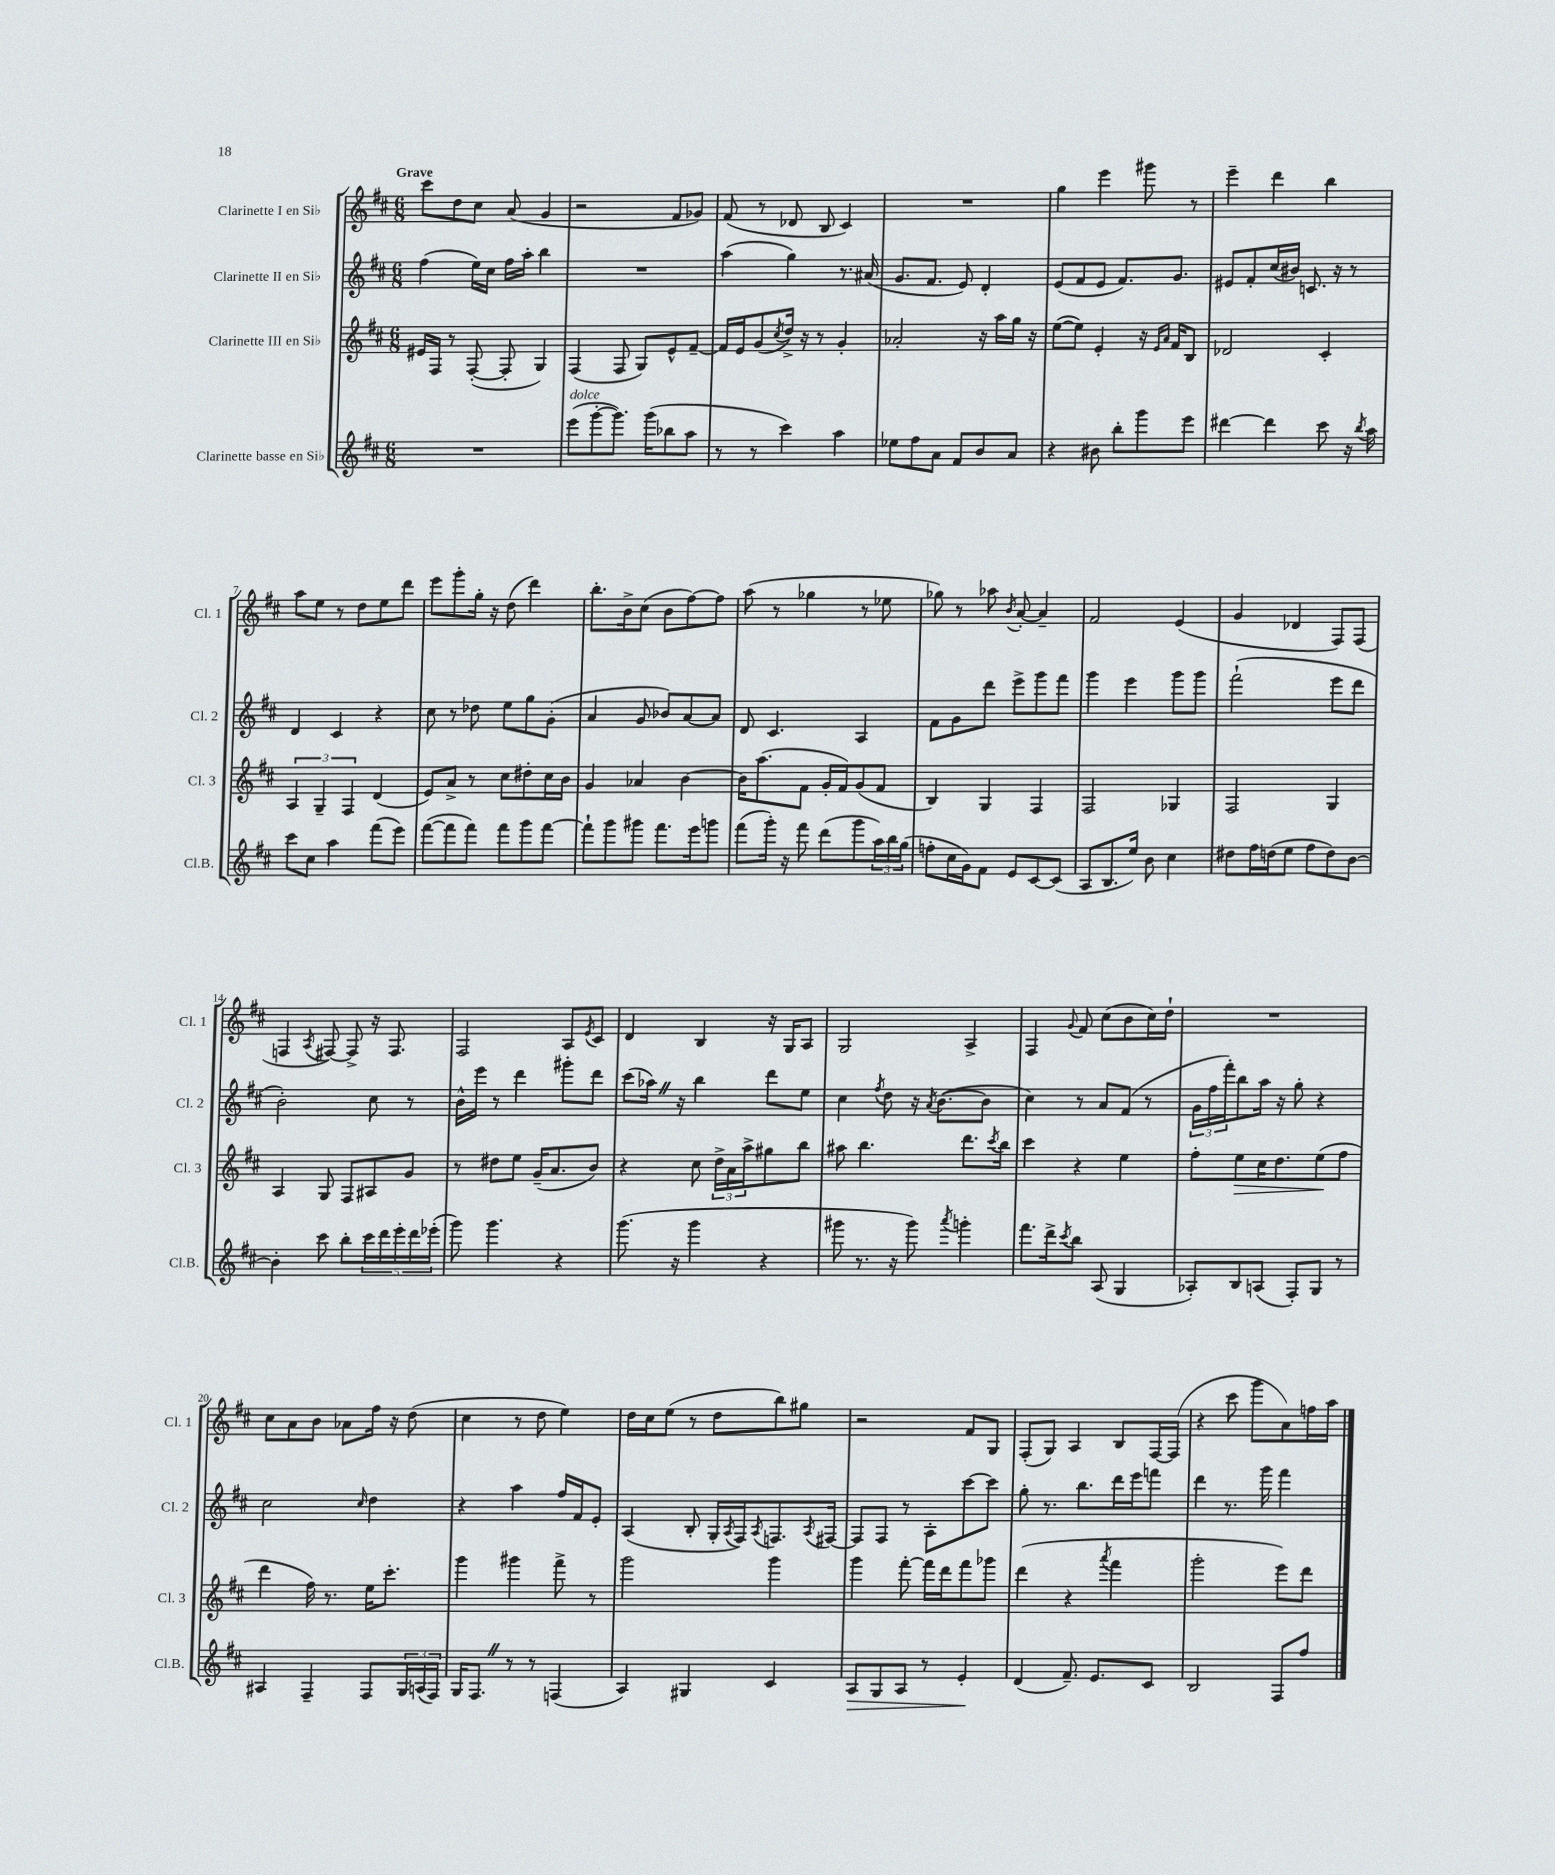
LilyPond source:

<<
\new StaffGroup <<
\new Staff = "s0" \with { instrumentName = "Clarinette I en Sib" shortInstrumentName = "Cl. 1" } {
    \clef treble \key d \major \numericTimeSignature \time 6/8 \tempo "Grave"
    cis'''8 d''8 cis''8 a'8( g'4 |
    r2 fis'8 ges'8) |
    fis'8( r8 des'8 b8 cis'4) |
    R2. |
    g''4 e'''4 gis'''8 r8 |
    e'''4-- d'''4 b''4 |
    a''8 e''8 r8 d''8 e''8 d'''8 |
    e'''8 g'''8-. g''16-. r16 d''8( d'''4) |
    b''8.-. b'16-> cis''8( b'8 fis''8~) fis''8 |
    a''8( r8 ges''4 r8 ees''8 |
    ges''8) r8 aes''8 \acciaccatura { b'8 } a'8~-. a'4-- |
    fis'2 e'4( |
    g'4 des'4 fis8) fis8( |
    f4 \acciaccatura { a8 } fis8~) fis8-> r16 fis8. |
    fis2 a8 \acciaccatura { e'8 } cis'8 |
    d'4 b4 r16 g16 a8 |
    g2 a4-> |
    fis4 \appoggiatura { g'8 } fis'8 cis''8( b'8 cis''16) d''16-! |
    R2. |
    cis''8 a'8 b'8 aes'8 fis''16 r16 d''8( |
    cis''4 r8 d''8 e''4) |
    d''16 cis''16 e''8( r8 d''8 b''8) gis''8 |
    r2 fis'8 g8 |
    fis8-.( g8) a4 b8 fis16~ fis16( |
    r4 cis'''8 g'''8 a'8) f''16 a''16 \bar "|." |
}
\new Staff = "s1" \with { instrumentName = "Clarinette II en Sib" shortInstrumentName = "Cl. 2" } {
    \clef treble \key d \major \numericTimeSignature \time 6/8
    fis''4( e''16) cis''16 fis''16 a''16-. b''4 |
    R2. |
    a''4( g''4) r8. ais'16( |
    g'8. fis'8. e'8) d'4-. |
    e'8( fis'8 e'8 fis'8.) g'8. |
    eis'8 fis'8-. cis''16( bis'16) c'8. r16 r8 |
    d'4 cis'4 r4 |
    cis''8 r8 des''8 e''8 g''8 g'8-.( |
    a'4 g'8 bes'8) a'8~ a'8 |
    d'8 cis'4. a4 |
    fis'8 g'8 d'''8 e'''8-> g'''8 fis'''8 |
    g'''4 e'''4 g'''8 g'''8 |
    fis'''2-!( e'''8 d'''8 |
    b'2-.) cis''8 r8 |
    b'16-^ e'''16 r8 d'''4 gis'''8-. d'''8 |
    cis'''8( aes''16) \once \override BreathingSign.text = \markup { \musicglyph "scripts.caesura.straight" } \breathe r16 b''4 d'''8 e''8 |
    cis''4 \acciaccatura { fis''8 } d''8 r16 \acciaccatura { a'8 } b'8.~( b'8 |
    cis''4) r8 a'8 fis'8( r8 |
    \tuplet 3/2 { g'16 fis''16 fis'''16-.) } b''8 a''16 r16 g''8-. r4 |
    cis''2 \grace { cis''16 } d''4 |
    r4 a''4 fis''16 fis'16 e'8-. |
    a4( b8-. g16-. \acciaccatura { a8 } fis16) \acciaccatura { a8 } f8. \acciaccatura { a8 } fis16~ |
    fis8 fis8 r8 a8-. cis'''8~ cis'''8 |
    g''8-. r8. b''8. d'''16 e'''16 f'''8 |
    d'''4 r8. g'''16 fis'''4 \bar "|." |
}
\new Staff = "s2" \with { instrumentName = "Clarinette III en Sib" shortInstrumentName = "Cl. 3" } {
    \clef treble \key d \major \numericTimeSignature \time 6/8
    eis'16 fis16 r8 fis8~-.( fis8-. g4) |
    fis4( fis8 g8) e'8-^ fis'8~-- |
    fis'16 e'16 g'8( \acciaccatura { cis''8 } d''16->) r16 r8 g'4-. |
    aes'2-. r16 a''16 g''16 r16 |
    e''8~( e''8) e'4-. r16 \grace { e'16 a'16 } fis'16 b8 |
    des'2 cis'4-. |
    \tuplet 3/2 { a4 g4-- fis4 } d'4( |
    e'8) a'8-> r8 cis''8 dis''8-. cis''16 b'16 |
    g'4 aes'4 b'4~ |
    b'16 a''8.( fis'8 g'16-. fis'16) g'8( fis'8 |
    b4) g4 fis4 |
    fis2 ges4 |
    fis2 g4 |
    a4 g8 fis8 ais8 g'8 |
    r8 dis''8 e''8 g'16--( a'8. b'8) |
    r4 cis''8 \tuplet 3/2 { d''16-> a'16 a''16-> } gis''8 b''8 |
    ais''8 b''4. d'''8. \acciaccatura { cis'''8 } b''16 |
    cis'''4 r4 e''4 |
    fis''8-. e''8\> cis''16 d''8. e''8\!( fis''8 |
    d'''4 fis''16) r8. e''16 cis'''8.-. |
    g'''4 gis'''4 fis'''8-> r8 |
    g'''2 g'''4 |
    g'''4 fis'''8~-. fis'''16 d'''16 fis'''8 ges'''8 |
    d'''4( r4 \acciaccatura { a'''8 } fis'''4 |
    g'''2-. e'''8) d'''8 \bar "|." |
}
\new Staff = "s3" \with { instrumentName = "Clarinette basse en Sib" shortInstrumentName = "Cl.B." } {
    \clef treble \key d \major \numericTimeSignature \time 6/8
    R2. |
    e'''8^\markup { \italic "dolce" }( g'''8~-. g'''8.) g'''16( bes''8 a''8 |
    r8 r8 cis'''4) a''4 |
    ees''8 fis''8 a'8 fis'8 b'8 a'8 |
    r4 bis'8 b''8-. g'''8 e'''8 |
    dis'''4~ dis'''4 cis'''8 r16 \acciaccatura { b''8 } a''16 |
    cis'''8 cis''8 a''4 fis'''8( e'''8) |
    fis'''8~( fis'''8 fis'''8) fis'''8 g'''8 fis'''8~ |
    fis'''8-! g'''8 gis'''8 fis'''8. e'''16 g'''8 |
    fis'''8( g'''16-.) r16 fis'''8 d'''8( g'''8 \tuplet 3/2 { a''16) b''16 g''16( } |
    f''8-. cis''16 g'16) fis'8 e'8 cis'8~ cis'8( |
    a8 b8. e''16) b'8 cis''4 |
    dis''8 fis''16 d''16( e''8 fis''8 d''8) b'8~ |
    b'4-. cis'''8 b''8-. \tuplet 5/4 { cis'''16 d'''16 e'''16-. d'''16 ees'''16-.( } |
    g'''8) g'''4. r4 |
    g'''8.( r16 g'''4 r4 |
    gis'''8 r8. r16 gis'''8) \acciaccatura { a'''8 } g'''4-. |
    fis'''8. d'''16-> \acciaccatura { cis'''8 } b''8 a8( g4 |
    aes8-.) b8 a8( fis8-.) g8 r8 |
    ais4 fis4-- fis8 \tuplet 3/2 { g16 a16( fis16) } |
    g16 fis8. \once \override BreathingSign.text = \markup { \musicglyph "scripts.caesura.straight" } \breathe r8 r8 f4( |
    a4) gis4 cis'4 |
    a8\> g8 a8 r8 e'4-.\! |
    d'4( fis'8.--) e'8. cis'8 |
    b2 fis8 fis''8 \bar "|." |
}
>>
>>
